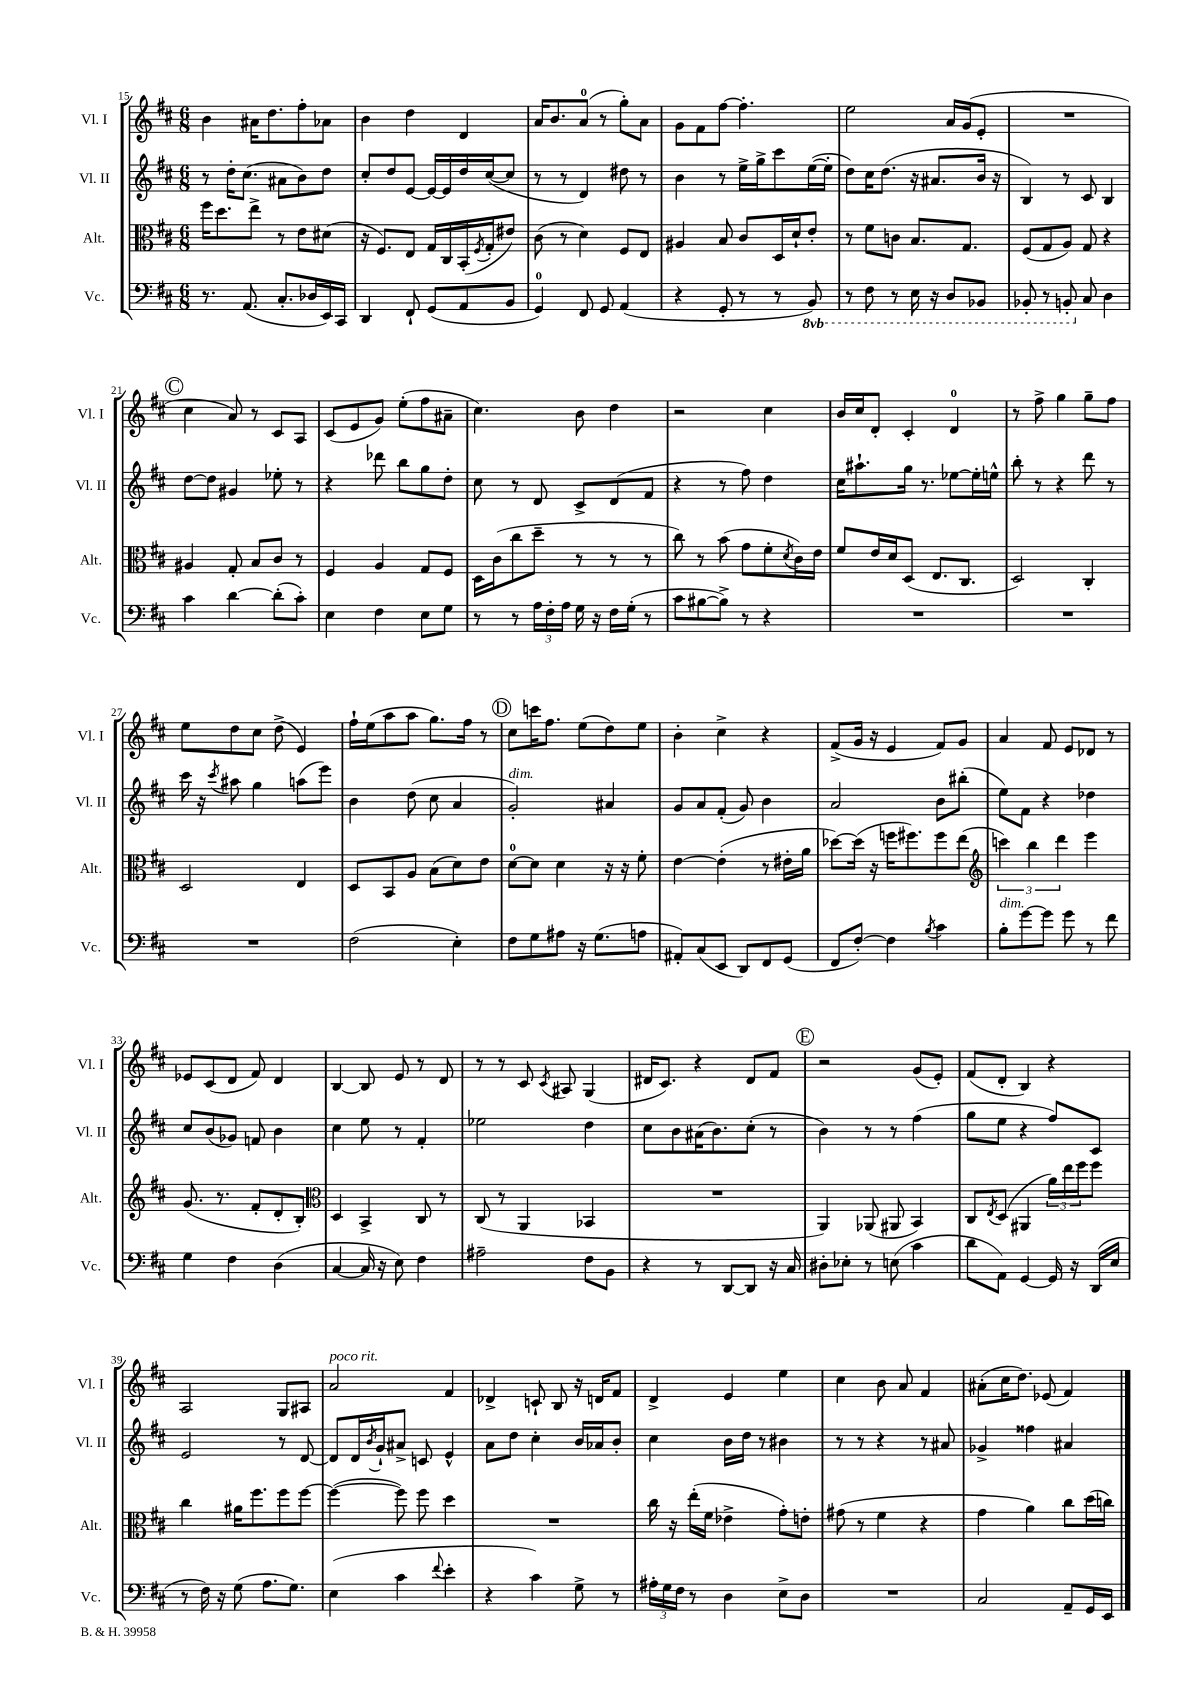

**kern	**kern	**kern	**kern
*staff4	*staff3	*staff2	*staff1
*clefF4	*clefC3	*clefG2	*clefG2
*k[f#c#]	*k[f#c#]	*k[f#c#]	*k[f#c#]
*M6/8	*M6/8	*M6/8	*M6/8
8.r	16ff#	8r	4b
.	8.dd	.	.
.	.	16dd'	.
(8.AA	.	(8.cc#	.
.	8ee^	.	16a#
.	.	.	8.dd
8.C#'	8r	8a#	.
.	8e	8b)	8ff#'
16D-	.	.	.
16EE)	(8d#	8dd	8a-
16CC#	.	.	.
=	=	=	=
4DD	16r	8cc#'	4b
.	8.F#)	.	.
.	.	8dd	.
8FF#`	8E	[8e	4dd
(8GG	16G	16e_	.
.	16C#	16e]	.
8AA	(16BB'	16dd	4d
.	8qF#	.	.
.	16G'	([16cc#	.
8BB	8e#)	8cc#]	.
=	=	=	=
4GG)	(8c#	8r	16a
.	.	.	8.b
.	8r	8r	.
8FF#	4d)	4d)	(8a
8GG	.	.	8r
(4AA	8F#	8dd#	8gg')
.	8E	8r	8a
=	=	=	=
4r	4A#	4b	8g
.	.	.	8f#
8GG'	8B	8r	[8ff#
8r	8c#	16ee^	4.ff#']
.	.	16gg^	.
8r	16D	8ccc#	.
.	16d`	.	.
8BBB)	8e'	([16ee	.
.	.	16ee']	.
=	=	=	=
8r	8r	8dd)	2ee
8FF#	8f#	16cc#	.
.	.	(8.dd	.
8r	8c	.	.
16EE	8.B	16r	.
16r	.	8.a#	.
8DD	.	.	16a
.	8.G	.	(16g
8BBB-	.	16b	8e'
.	.	16r	.
=	=	=	=
8BBB-'	(8F#	4B)	2.r
8r	8G	.	.
8BBB'	8A)	8r	.
8C#	8G	8c#	.
4D	4r	4B	.
=	=	=	=
4c#	4A#	[8dd	4cc#
.	.	8dd]	.
[4d	8G'	4g#	8a)
.	8B	.	8r
(8d']	8c#	8ee-'	8c#
8c#')	8r	8r	8A
=	=	=	=
4E	4F#	4r	(8c#
.	.	.	8e
4F#	4A	8ddd-	8g)
.	.	8bb	(8ee'
8E	8G	8gg	8ff#
8G	8F#	8dd'	8a#~
=	=	=	=
8r	16D	8cc#	4.cc#)
.	(16c#	.	.
8r	8cc#	8r	.
24A	8dd~	8d	.
24F#'	.	.	.
24A	.	.	.
16G	8r	8c#^	8b
16r	.	.	.
16F#	8r	(8d	4dd
(16G'	.	.	.
8r	8r	8f#	.
=	=	=	=
8c#	8cc#)	4r	2r
[8B#	8r	.	.
8B#^])	(8b	8r	.
8r	8g	8ff#)	.
4r	8f#'	4dd	4cc#
.	8qd	.	.
.	16c#)	.	.
.	16e	.	.
=	=	=	=
2.r	8f#	16cc#	16b
.	.	8.aa#`	16cc#
.	16e	.	8d'
.	16d	.	.
.	(8D	16gg	4c#'
.	.	8.r	.
.	8.E	.	.
.	.	[8ee-	4d
.	8.C#	.	.
.	.	16ee-']	.
.	.	16ee^^	.
=	=	=	=
2.r	2D)	8bb'	8r
.	.	8r	8ff#^
.	.	4r	4gg
.	4C#'	8ddd	8gg~
.	.	8r	8ff#
=	=	=	=
2.r	2D	16ccc#	8ee
.	.	16r	.
.	.	8qccc#	.
.	.	8aa#	8dd
.	.	4gg	8cc#
.	.	.	(8dd^
.	4E	(8aa	4e)
.	.	8eee)	.
=	=	=	=
(2F#	8D	4b	16ff#`
.	.	.	(16ee
.	8BB	.	8aa
.	8A	(8dd	8aa
.	(8B	8cc#	8.gg)
4E')	8d)	4a	.
.	.	.	16ff#
.	8e	.	8r
=	=	=	=
8F#	[8d	2g')	8cc#
8G	8d]	.	16ccc
.	.	.	8.ff#
8A#	4d	.	.
16r	.	.	(8ee
(8.G	.	.	.
.	16r	4a#	8dd)
.	16r	.	.
8A	8f#'	.	8ee
=	=	=	=
8AA#')	[4e	8g	4b'
(8C#	.	8a	.
8EE	(4e']	(8f#'	4cc#^
8DD)	.	8g)	.
8FF#	8r	4b	4r
(8GG	16e#'	.	.
.	16a	.	.
=	=	=	=
8FF#	[8dd-)	2a	(8f#^
[8F#')	(16dd-]	.	16g
.	16r	.	16r
4F#]	16ff	.	4e
.	8.ff#)	.	.
8qB	.	.	.
4c#	8ff#	8b	8f#)
.	(8ee	(8bb#'	8g
=	=	=	=
*	*clefG2	*	*
8B'	6ccc)	8ee)	4a
[8g	.	8f#	.
.	6bb	.	.
8g]	.	4r	8f#
.	6ddd	.	.
8g	.	.	8e
8r	4eee	4dd-	8d-
8f#	.	.	8r
=	=	=	=
4G	(8.g	8cc#	8e-
.	.	(8b	(8c#
.	8.r	.	.
4F#	.	8g-)	8d
.	8f#'	8f	8f#)
(4D	8d'	4b	4d
.	8B')	.	.
=	=	=	=
*	*clefC3	*	*
[4C#	4D	4cc#	[4B
16C#]	4BB^	8ee	8B]
16r	.	.	.
8E)	.	8r	8e
4F#	8C#	4f#'	8r
.	8r	.	8d
=	=	=	=
2A#~	(8C#	2ee-	8r
.	8r	.	8r
.	4AA	.	8c#
.	.	.	8qc#
.	.	.	8A#
8F#	4BB-	4dd	(4G
8BB	.	.	.
=	=	=	=
4r	2.r	8cc#	16d#
.	.	.	8.c#)
.	.	8b	.
8r	.	(16a#	4r
.	.	8.b)	.
[8DD	.	.	.
8DD]	.	(8cc#'	8d#
16r	.	8r	8f#
16C#	.	.	.
=	=	=	=
8D#'	4AA)	4b)	2r
8E-'	.	.	.
8r	(8AA-	8r	.
(8E	8AA#	8r	.
4c#	4BB)	(4ff#	(8g
.	.	.	8e')
=	=	=	=
8d	8C#	8gg	(8f#
.	8qE	.	.
8AA)	(8D	8ee	8d'
[4GG	4AA#	4r	4B)
16GG]	24a)	8ff#)	4r
.	24ee	.	.
16r	.	.	.
.	24ff#	.	.
(16DD	8ff#	8c#	.
16E	.	.	.
=	=	=	=
8r	4cc#	2e	2A
16F#)	.	.	.
16r	.	.	.
(8G	16a#	.	.
.	8.ff#	.	.
8.A	.	.	.
.	8ff#	8r	8G
8.G)	.	.	.
.	[8ff#	[8d	8A#
=	=	=	=
(4E	(4ff#_	8d]	2a
.	.	16d	.
.	.	8qb	.
.	.	16g`	.
4c#	8ff#])	8a#^	.
.	8ff#	8c	.
8qqf#	.	.	.
4e'	4dd	4e^^	4f#
=	=	=	=
4r	2.r	8a	4d-^
.	.	8dd	.
4c#)	.	4cc#'	8c`
.	.	.	8B
8G^	.	16b	16r
.	.	16a-	16d
8r	.	8b'	8f#
=	=	=	=
24A#'	16cc#	4cc#	4d^
24G	.	.	.
.	16r	.	.
24F#	.	.	.
8r	(16ee'	.	.
.	16f#	.	.
4D	4e-^	16b	4e
.	.	16dd	.
.	.	8r	.
8E^	8g')	4b#	4ee
8D	8e'	.	.
=	=	=	=
2.r	(8g#	8r	4cc#
.	8r	8r	.
.	4f#	4r	8b
.	.	.	8a
.	4r	8r	4f#
.	.	8a#	.
=	=	=	=
2C#	4g	4g-^	(8a#'
.	.	.	16cc#
.	.	.	8.dd)
.	4a)	4ff##	.
.	.	.	(8e-
8AA~	8cc#	4a#	4f#)
16GG	(16dd	.	.
16EE	16cc)	.	.
==	==	==	==
*-	*-	*-	*-
